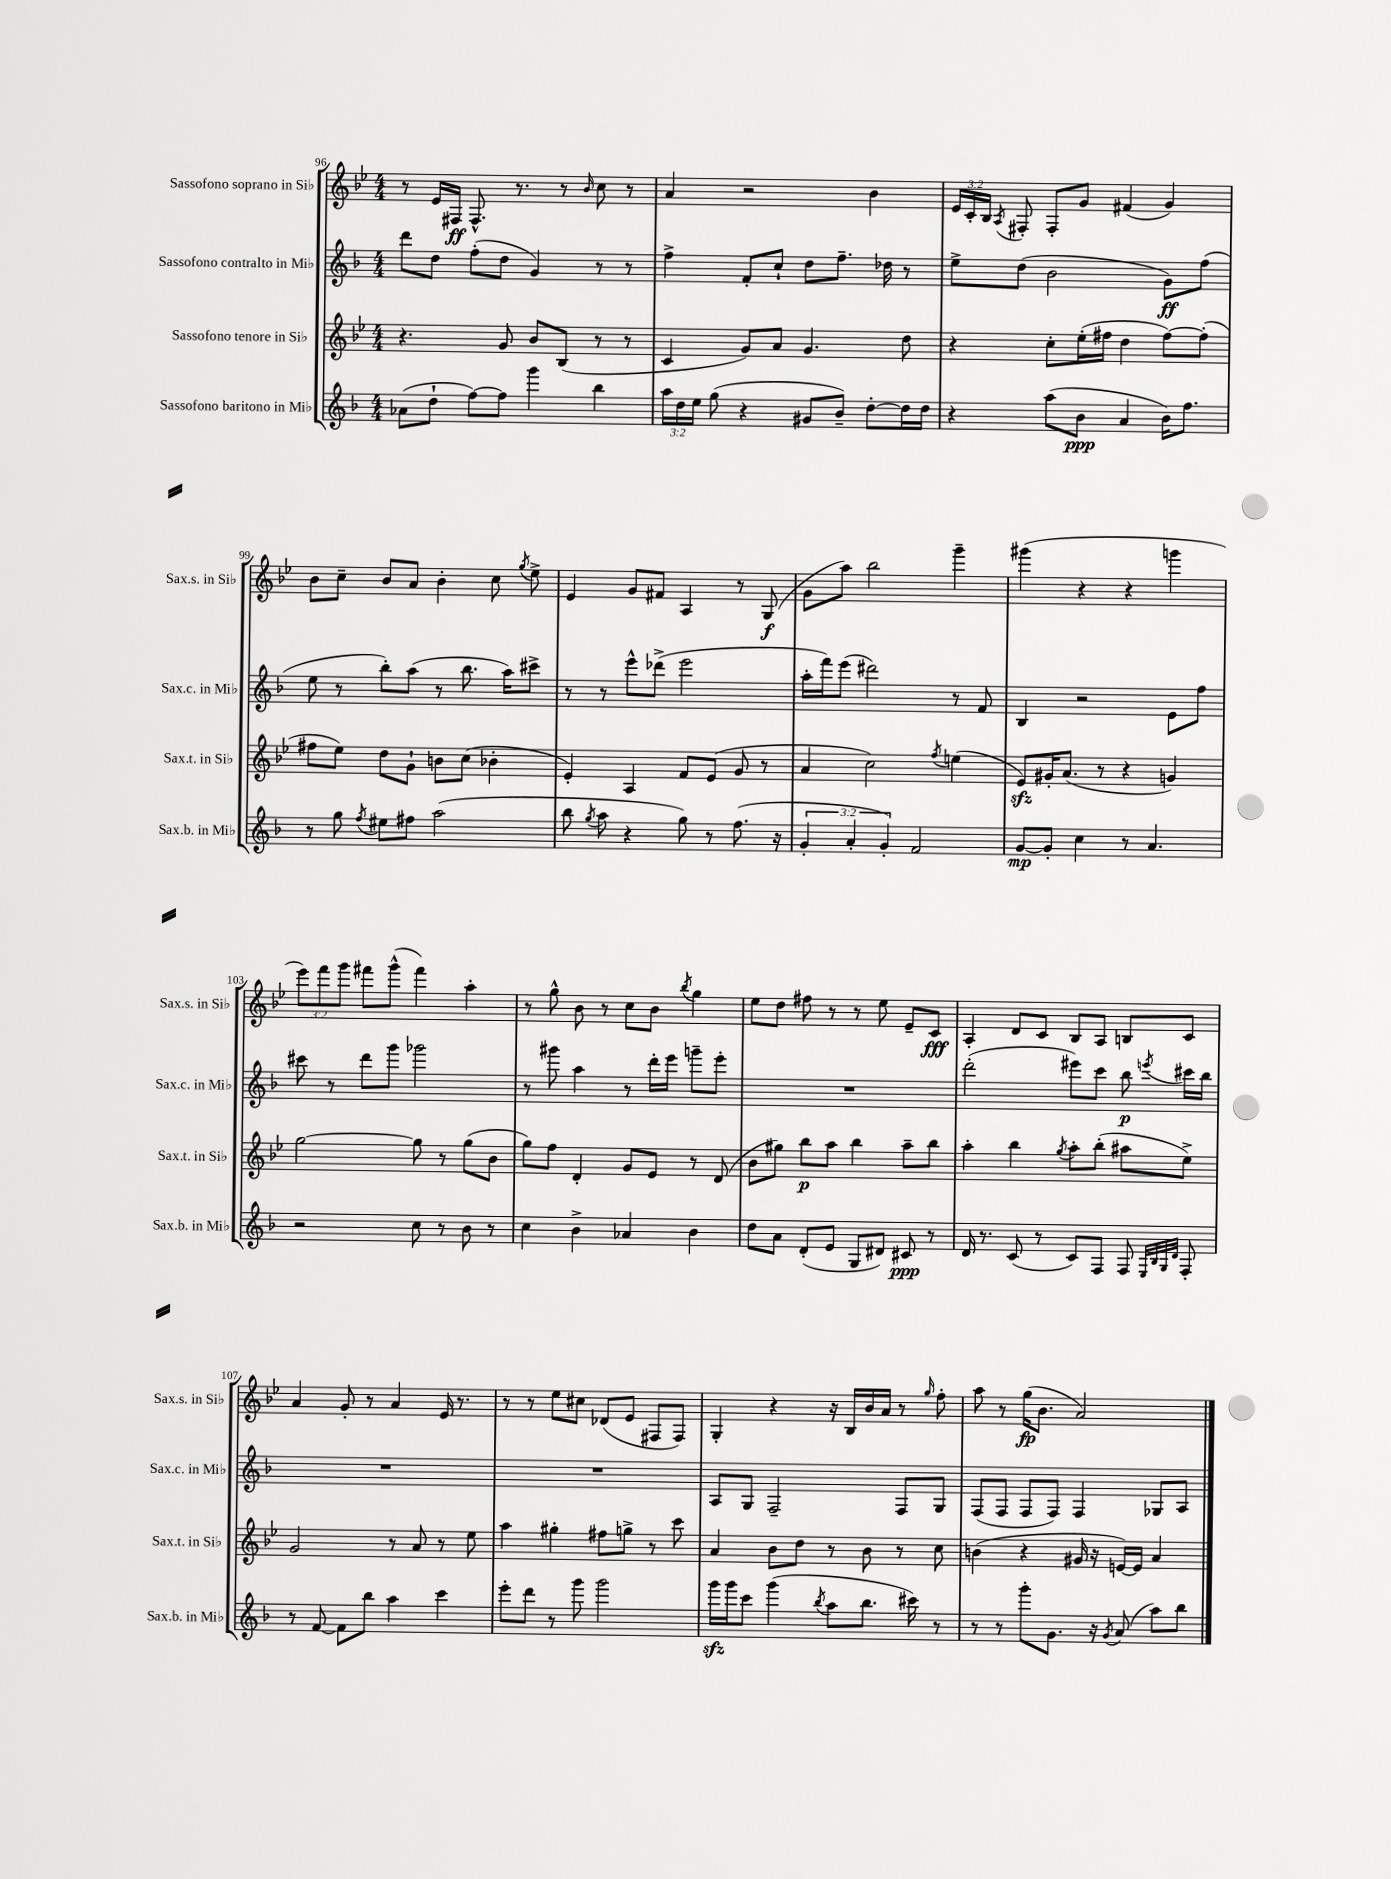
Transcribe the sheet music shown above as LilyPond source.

<<
\new StaffGroup <<
\new Staff = "s0" \with { instrumentName = "Sassofono soprano in Sib" shortInstrumentName = "Sax.s. in Sib" } {
    \clef treble \key bes \major \numericTimeSignature \time 4/4 \override Staff.TupletNumber.text = #tuplet-number::calc-fraction-text
    \autoBeamOff r8 ees'16[ fis16]\ff fis8.-^ r8. r8 \grace { bes'16 } c''8 r8 |
    a'4 r2 bes'4 |
    \tuplet 3/2 { ees'16[ c'16-. bes16] } \acciaccatura { a8 } fis8-. fis8[-. g'8] fis'4( g'4) |
    bes'8[ c''8]-- bes'8[ a'8] bes'4-. c''8 \acciaccatura { g''8 } ees''8-> |
    ees'4 g'8[ fis'8] a4 r8 g8\f( |
    g'8[ a''8]) bes''2 g'''4-- |
    gis'''4( r4 r4 g'''4 |
    \tuplet 3/2 { ees'''8[) f'''8 g'''8] } fis'''8[ g'''8]-^( fis'''4) a''4-. |
    r8 g''8-^ bes'8 r8 c''8[ bes'8] \acciaccatura { bes''8 } g''4 |
    ees''8[ d''8] fis''8 r8 r8 ees''8 ees'8[-- c'8]\fff |
    a4-. d'8[ c'8] bes8[ a8] b8[ c'8] |
    a'4 g'8-. r8 a'4 ees'16 r8. |
    r8 r8 ees''8[ cis''8] des'8[( ees'8] fis8[ fis8]) |
    g4-. r4 r16 bes16[ bes'16 a'16] r8 \grace { g''16 } f''8-. |
    a''8 r8 g''16[\fp( bes'8.] a'2) \bar "|." |
}
\new Staff = "s1" \with { instrumentName = "Sassofono contralto in Mib" shortInstrumentName = "Sax.c. in Mib" } {
    \clef treble \key f \major \numericTimeSignature \time 4/4
    \autoBeamOff d'''8[ d''8] f''8[-.( d''8] g'4) r8 r8 |
    f''4-> f'8[-. c''8]-! d''8[ f''8.]-- des''16 r8 |
    e''8[-> d''8]( bes'2 g'8[\ff) f''8]( |
    e''8 r8 bes''8[-.) a''8]( r8 bes''8. a''16[) cis'''8]-> |
    r8 r8 e'''8[-^ des'''8]->( e'''2 |
    a''16[-. f'''16) e'''8]( dis'''2) r8 f'8 |
    bes4 r2 e'8[ f''8] |
    cis'''8 r8 d'''8[ g'''8] ges'''2 |
    r8 gis'''8 a''4 r8 d'''16[-. e'''16] g'''8[-- e'''8]-. |
    R1 |
    d'''2-.( eis'''8[) c'''8] bes''8\p \acciaccatura { e'''8 } cis'''16[ bes''16] |
    R1 |
    R1 |
    a8[ g8] f2-- f8[ g8] |
    f8[( f8] f8[ f8]) f4 ges8[ a8] \bar "|." |
}
\new Staff = "s2" \with { instrumentName = "Sassofono tenore in Sib" shortInstrumentName = "Sax.t. in Sib" } {
    \clef treble \key bes \major \numericTimeSignature \time 4/4
    \autoBeamOff r4. g'8 bes'8[ bes8]( r8 r8 |
    c'4 g'8[) a'8] g'4. d''8 |
    r4 c''8[-. ees''16-.( fis''16] d''4 fis''8[~) fis''8]-.( |
    fis''8[ ees''8]) d''8[ g'8]-! b'8[ c''8]( bes'4-. |
    ees'4-.) a4 f'8[ ees'8]( g'8 r8 |
    a'4 c''2) \acciaccatura { f''8 } e''4( |
    ees'8[\sfz) gis'16-. a'8.]( r8 r4 g'4) |
    g''2~ g''8 r8 g''8[( bes'8] |
    g''8[) f''8] d'4-. g'8[ ees'8] r8 d'8( |
    bes'8[ gis''8]) bes''8[\p a''8] bes''4 a''8[-- bes''8] |
    a''4-. bes''4 \acciaccatura { g''8 } a''8[-. bes''8]-.( ais''8[ ees''8]->) |
    g'2 r8 a'8 r8 ees''8 |
    a''4 gis''4-. fis''8[ g''8]-> r8 c'''8 |
    a'4 bes'8[ d''8] r8 bes'8 r8 c''8 |
    b'4( r4 gis'16 r16 e'16[~) e'16] a'4 \bar "|." |
}
\new Staff = "s3" \with { instrumentName = "Sassofono baritono in Mib" shortInstrumentName = "Sax.b. in Mib" } {
    \clef treble \key f \major \numericTimeSignature \time 4/4 \override Staff.TupletNumber.text = #tuplet-number::calc-fraction-text
    \autoBeamOff aes'8[( d''8]-! f''8[~) f''8] g'''4 bes''4 |
    \tuplet 3/2 { a''16[ d''16 e''16] } g''8( r4 gis'8[ bes'8]--) d''8[~-. d''16 d''16] |
    r4 a''8[( bes'8]\ppp a'4 bes'16[) f''8.] |
    r8 g''8 \acciaccatura { f''8 } eis''8[ fis''8] a''2( |
    bes''8 \acciaccatura { g''8 } a''8 r4 g''8) r8 f''8.( r16 |
    \tuplet 3/2 { g'4-. a'4-. g'4-.) } f'2 |
    g'8[~\mp g'8]-. c''4 r8 a'4. |
    r2 c''8 r8 bes'8 r8 |
    c''4 bes'4-> aes'4 bes'4 |
    d''8[ a'8] d'8[-.( e'8] g8[ dis'8]) cis'8\ppp r8 |
    d'16 r8. c'8( r8 c'8[) f8] f8 \grace { e32[ bes32 g32 d'32] } f8-. |
    r8 f'8~ f'8[ bes''8] a''4 c'''4 |
    e'''8[-. d'''8] r8 g'''8 g'''2 |
    g'''16[\sfz g'''16 c'''8] g'''4( \acciaccatura { bes''8 } a''8[ bes''8.] cis'''16) r8 |
    r8 r8 g'''8[-. g'8.] r16 \acciaccatura { g'8 } a'8( a''8[) bes''8] \bar "|." |
}
>>
>>
\layout { \context { \Score currentBarNumber = #96 } }
